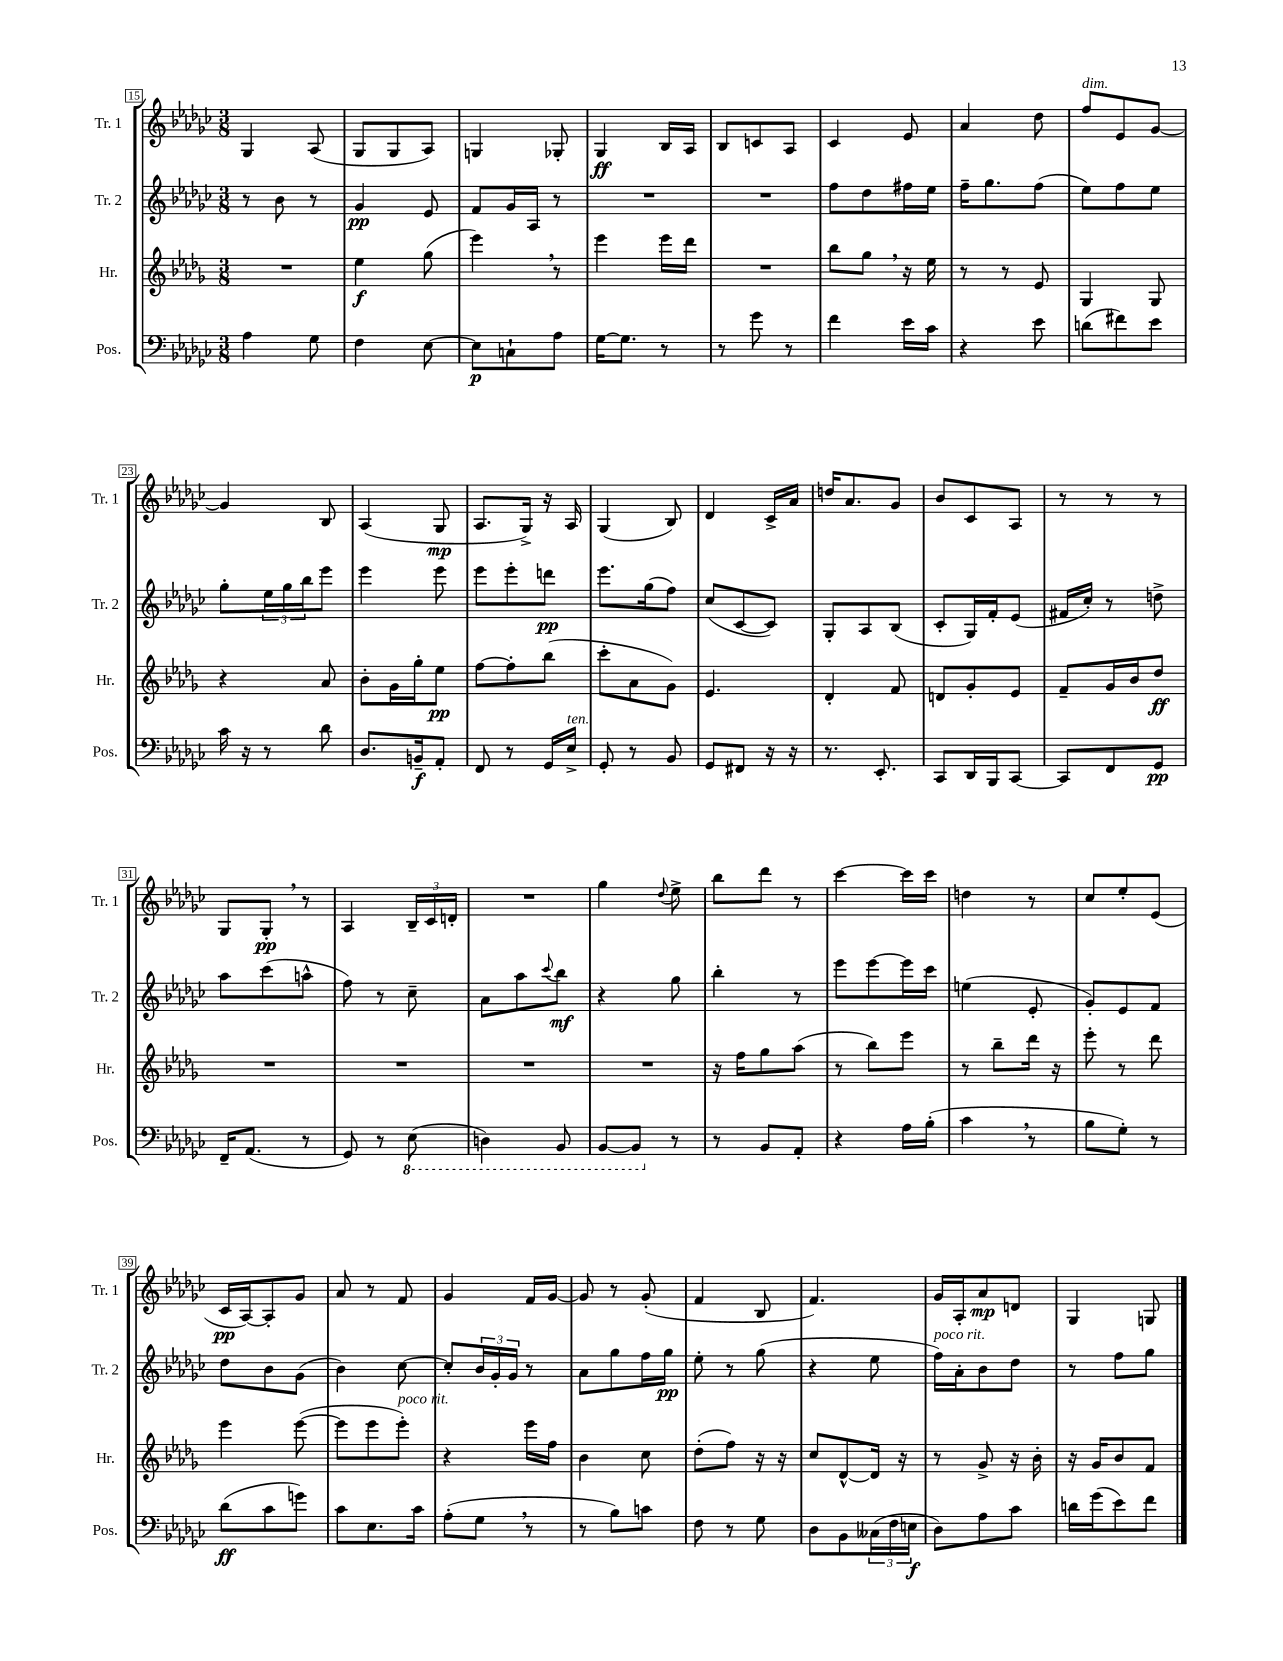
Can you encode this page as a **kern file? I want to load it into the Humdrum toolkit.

**kern	**kern	**kern	**kern
*staff4	*staff3	*staff2	*staff1
*clefF4	*clefG2	*clefG2	*clefG2
*k[b-e-a-d-g-c-]	*k[b-e-a-d-g-]	*k[b-e-a-d-g-c-]	*k[b-e-a-d-g-c-]
*M3/8	*M3/8	*M3/8	*M3/8
4A-	4.r	8r	4G-
.	.	8b-	.
8G-	.	8r	(8A-
=	=	=	=
4F	4ee-	4g-	8G-
.	.	.	8G-
[8E-	(8gg-	8e-	8A-)
=	=	=	=
8E-]	4eee-)	8f	4G
8C`	.	16g-	.
.	.	16A-	.
8A-	8r	8r	8G-'
=	=	=	=
[16G-	4eee-	4.r	4G-
8.G-]	.	.	.
8r	16eee-	.	16B-
.	16ddd-	.	16A-
=	=	=	=
8r	4.r	4.r	8B-
8g-	.	.	8c
8r	.	.	8A-
=	=	=	=
4f	8bb-	8ff	4c-
.	8gg-	8dd-	.
16e-	16r	16ff#	8e-
16c-	16ee-	16ee-	.
=	=	=	=
4r	8r	16ff~	4a-
.	.	8.gg-	.
.	8r	.	.
8e-	8e-	(8ff	8dd-
=	=	=	=
(8d	4G-	8ee-)	8ff
8f#)	.	8ff	8e-
8e-	8G-	8ee-	[8g-
=	=	=	=
16c-	4r	8gg-'	4g-]
16r	.	.	.
8r	.	24ee-	.
.	.	24gg-	.
.	.	24bb-	.
8d-	8a-	8eee-	8B-
=	=	=	=
8.D-	8b-'	4eee-	(4A-
.	16g-	.	.
16BB~	16gg-'	.	.
8AA-'	8ee-	8eee-	8G-
=	=	=	=
8FF	[8ff	8eee-	8.A-
8r	8ff']	8eee-'	.
.	.	.	16G-^)
16GG-	(8bb-	8ddd	16r
16E-^	.	.	16A-
=	=	=	=
8GG-'	8ccc'	8.eee-	(4G-
8r	8a-	.	.
.	.	(16gg-	.
8BB-	8g-)	8ff)	8B-)
=	=	=	=
8GG-	4.e-	(8cc-	4d-
8FF#	.	[8c-	.
16r	.	8c-])	16c-^
16r	.	.	16a-
=	=	=	=
8.r	4d-'	8G-'	16dd
.	.	.	8.a-
.	.	8A-	.
8.EE-'	.	.	.
.	8f	(8B-	8g-
=	=	=	=
8CC-	8d	8c-'	8b-
16DD-	8g-'	16G-)	8c-
16BBB-	.	16f'	.
[8CC-	8e-	(8e-	8A-
=	=	=	=
8CC-]	8f~	16f#	8r
.	.	16cc-')	.
8FF	16g-	8r	8r
.	16b-	.	.
8GG-	8dd-	8dd^	8r
=	=	=	=
16FF~	4.r	8aa-	8G-
(8.AA-	.	.	.
.	.	(8ccc-	8G-'
8r	.	8aa^^	8r
=	=	=	=
8GG-)	4.r	8ff)	4A-
8r	.	8r	.
(8EE-	.	8cc-~	24B-~
.	.	.	24c-
.	.	.	24d'
=	=	=	=
4DD)	4.r	8a-	4.r
.	.	8aa-	.
.	.	8qqccc-	.
8BBB-	.	8bb-	.
=	=	=	=
[8BBB-	4.r	4r	4gg-
8BBB-]	.	.	.
.	.	.	8qqdd-
8r	.	8gg-	8ee-^
=	=	=	=
8r	16r	4bb-'	8bb-
.	16ff	.	.
8BB-	8gg-	.	8ddd-
8AA-'	(8aa-	8r	8r
=	=	=	=
4r	8r	8eee-	[4ccc-
.	8bb-)	[8eee-	.
16A-	8eee-	16eee-]	16ccc-]
(16B-'	.	16ccc-	16ccc-
=	=	=	=
4c-	8r	(4ee	4dd
.	8bb-~	.	.
8r	16ddd-	8e-'	8r
.	16r	.	.
=	=	=	=
8B-	8eee-'	8g-')	8cc-
8G-')	8r	8e-	8ee-'
8r	8ddd-	8f	(8e-
=	=	=	=
(8d-	4eee-	8dd-	16c-
.	.	.	[16A-)
8c-	.	8b-	8A-']
8g)	([8eee-	(8g-	8g-
=	=	=	=
8c-	8eee-]	4b-)	8a-
8.E-	8eee-	.	8r
.	8eee-')	[8cc-	8f
16c-	.	.	.
=	=	=	=
(8A-'	4r	8cc-']	4g-
8G-	.	24b-	.
.	.	24g-'	.
.	.	24g-	.
8r	16eee-	8r	16f
.	16ff	.	[16g-
=	=	=	=
8r	4b-	8a-	8g-]
8B-)	.	8gg-	8r
8c	8cc	16ff	(8g-'
.	.	16gg-	.
=	=	=	=
8F	(8dd-'	8ee-'	4f
8r	8ff)	8r	.
8G-	16r	(8gg-	8B-
.	16r	.	.
=	=	=	=
8D-	8cc	4r	4.f)
8BB-	[8d-^^	.	.
(24C--	16d-]	8ee-	.
24F	.	.	.
.	16r	.	.
24E	.	.	.
=	=	=	=
8D-)	8r	16ff)	16g-
.	.	16a-'	16A-'
8A-	8g-^	8b-	8a-
8c-	16r	8dd-	8d
.	16b-'	.	.
=	=	=	=
16d	16r	8r	4G-
(16g-	16g-	.	.
8e-)	8b-	8ff	.
8f	8f	8gg-	8G
==	==	==	==
*-	*-	*-	*-
